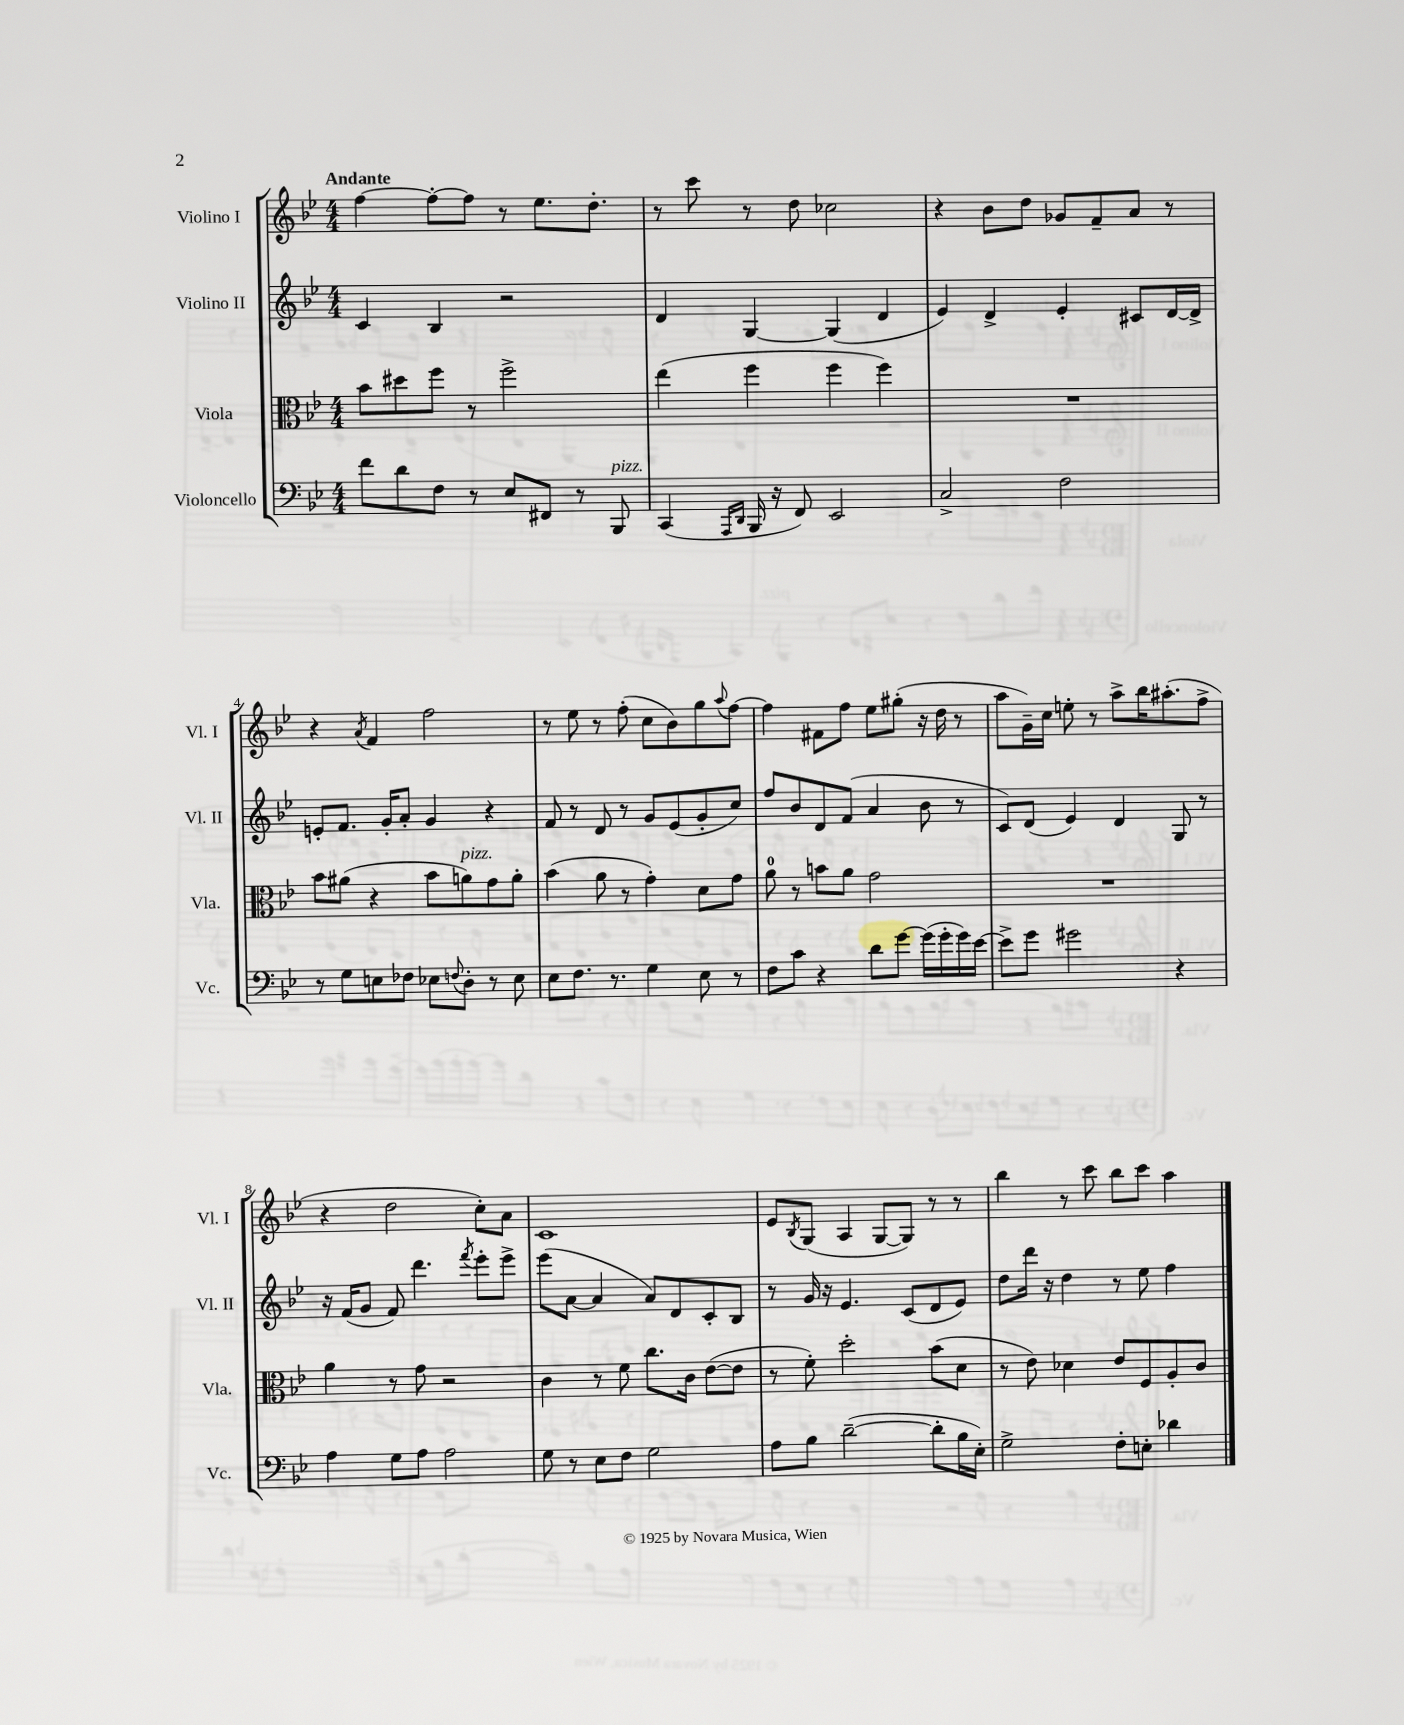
<<
\new StaffGroup <<
\new Staff = "s0" \with { instrumentName = "Violino I" shortInstrumentName = "Vl. I" } {
    \clef treble \key bes \major \numericTimeSignature \time 4/4 \tempo "Andante"
    f''4~ f''8~-. f''8 r8 ees''8. d''8.-. |
    r8 c'''8 r8 d''8 ces''2 |
    r4 bes'8 d''8 ges'8 f'8-- a'8 r8 |
    r4 \acciaccatura { a'8 } f'4 f''2 |
    r8 ees''8 r8 f''8-.( c''8 bes'8) g''8 \appoggiatura { a''8 } f''8~ |
    f''4 fis'8 f''8 ees''8 gis''8-.( r16 d''16 r8 |
    a''8 g'16--) c''16 e''8-. r8 a''8-> bes''16 ais''8.-.( f''8-> |
    r4 d''2 c''8-.) a'8 |
    c'1 |
    ees'8 \acciaccatura { bes8 } g8( a4 g8~ g8) r8 r8 |
    bes''4 r8 c'''8 bes''8 c'''8 a''4 \bar "|." |
}
\new Staff = "s1" \with { instrumentName = "Violino II" shortInstrumentName = "Vl. II" } {
    \clef treble \key bes \major \numericTimeSignature \time 4/4
    c'4 bes4 r2 |
    d'4 g4~ g4( d'4 |
    ees'4) d'4-> ees'4-. cis'8 d'16~ d'16-> |
    e'8-. f'8. g'16-. a'8-. g'4 r4 |
    f'8 r8 d'8 r8 g'8 ees'8( g'8-. c''8) |
    f''8 bes'8 d'8 f'8( a'4 bes'8 r8 |
    c'8) d'8( ees'4) d'4 g8 r8 |
    r16 f'16( g'8 f'8) d'''4. \acciaccatura { f'''8 } ees'''8-. ees'''8-> |
    ees'''8( a'8~ a'4 a'8) d'8 c'8-. bes8 |
    r8 g'16 r16 ees'4. c'8( d'8 ees'8) |
    d''8 d'''16 r16 d''4 r8 ees''8 f''4 \bar "|." |
}
\new Staff = "s2" \with { instrumentName = "Viola" shortInstrumentName = "Vla." } {
    \clef alto \key bes \major \numericTimeSignature \time 4/4
    bes'8 dis''8 f''8 r8 f''2-> |
    ees''4( f''4 f''4 f''4) |
    R1 |
    bes'8 ais'8( r4 bes'8 a'8^\markup { \italic "pizz." }) g'8 a'8-. |
    bes'4( a'8 r8 g'4-.) d'8 g'8 |
    a'8-0 r8 b'8 a'8 g'2 |
    R1 |
    a'4 r8 g'8 r2 |
    c'4 r8 f'8 c''8. c'16 ees'8~( ees'8 |
    r8 f'8-.) d''2-. bes'8( d'8 |
    r8 ees'8) des'4 ees'8 f8 a8-. c'8 \bar "|." |
}
\new Staff = "s3" \with { instrumentName = "Violoncello" shortInstrumentName = "Vc." } {
    \clef bass \key bes \major \numericTimeSignature \time 4/4
    f'8 d'8 f8 r8 ees8 fis,8 r8 bes,,8^\markup { \italic "pizz." } |
    c,4( \grace { a,,16 d,16 } bes,,16 r16 f,8) ees,2 |
    c2-> f2 |
    r8 g8 e8 fes8 ees8 \appoggiatura { f8 } d8-. r8 ees8 |
    ees8 f8. r8. g4 ees8 r8 |
    f8 c'8 r4 d'8 g'8~ g'16( g'16-. g'16) ees'16~ |
    ees'8-> g'8 gis'2 r4 |
    a4 g8 a8 a2 |
    g8 r8 ees8 f8 g2 |
    a8 bes8 d'2~--( d'8-. bes16 ees16-.) |
    g2-> f8-. e8-. des'4 \bar "|." |
}
>>
>>
